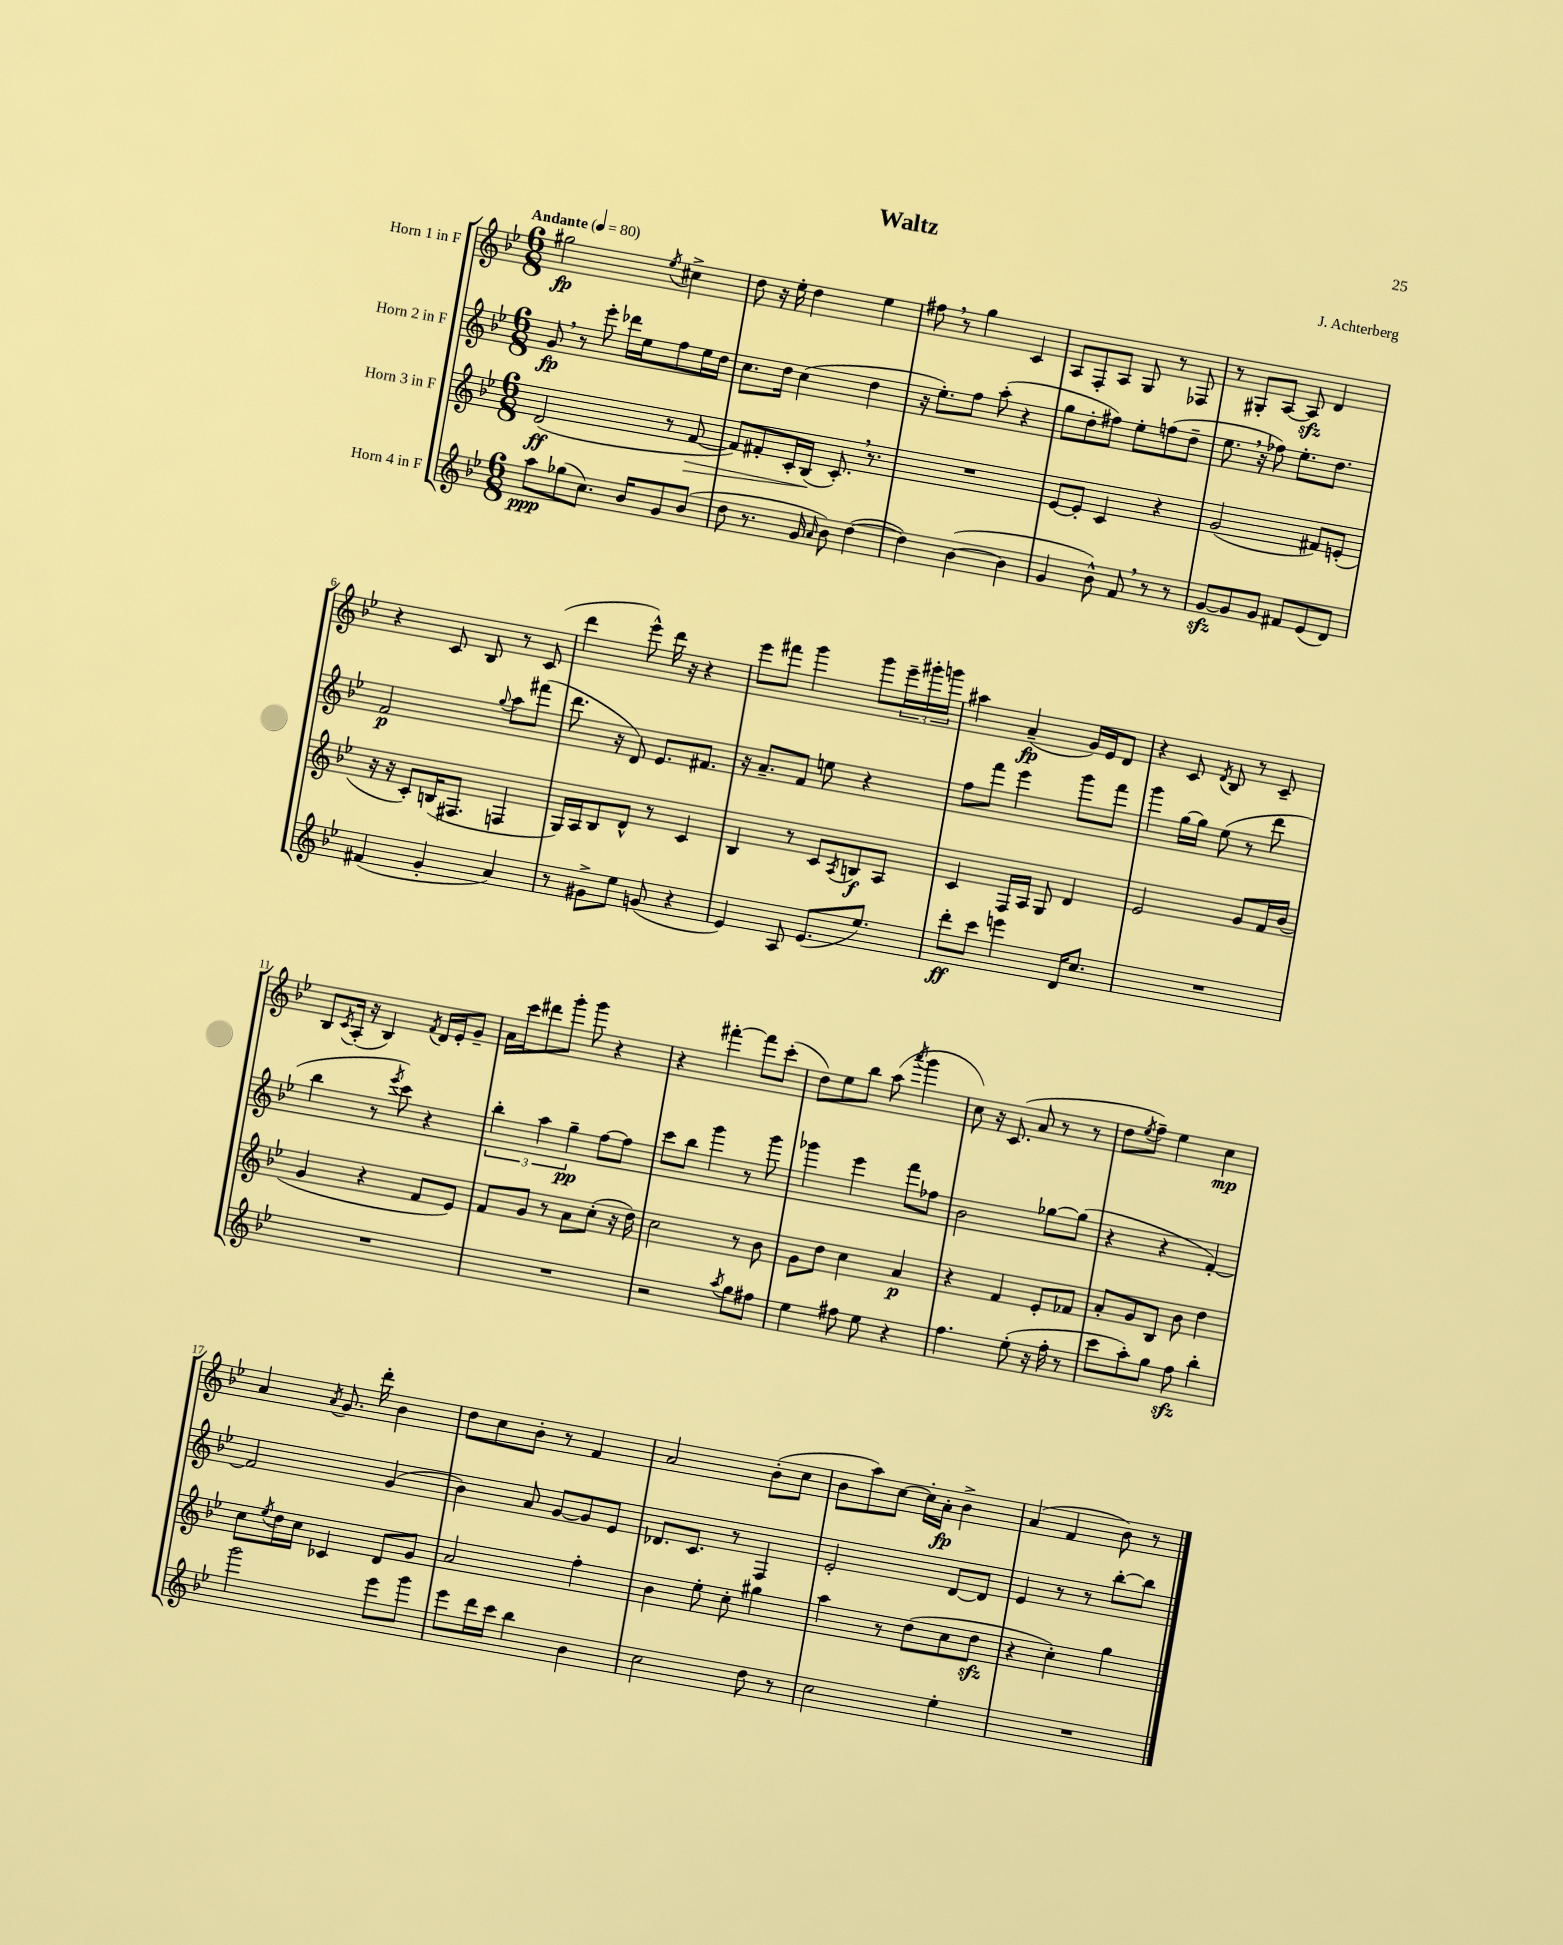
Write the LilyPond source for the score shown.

\header { title = "Waltz" composer = "J. Achterberg" }
<<
\new StaffGroup <<
\new Staff = "s0" \with { instrumentName = "Horn 1 in F" } {
    \clef treble \key bes \major \numericTimeSignature \time 6/8 \tempo "Andante" 4 = 80
    gis''2\fp \acciaccatura { ees''8 } cis''4-> |
    d''8 r16 ees''16-. d''4 ees''4 |
    fis''8 \breathe r8 g''4 c'4 |
    a8 f8-. a8 g8 r8 fes8 |
    r8 gis8-. a8~ a8\sfz d'4 |
    r4 c'8 bes8 r8 c'8( |
    d'''4 ees'''8-^) d'''16 r16 r4 |
    ees'''8 fis'''8 g'''4 g'''8 \tuplet 3/2 { ees'''16-- gis'''16-. g'''16 } |
    ais''4 a'4--\fp( g'16) ees'16 d'8 |
    r4 c'8 \acciaccatura { d'8 } bes8 r8 c'8-- |
    bes8 \acciaccatura { c'8 } a16-.( r16 bes4) \acciaccatura { f'8 } d'16 ees'16-. g'8-- |
    a'16 c'''16 dis'''8 g'''8-. g'''8 r4 |
    r4 fis'''4~-. fis'''8 c'''8-.( |
    d''8) ees''8 bes''8 a''8( \acciaccatura { a'''8 } g'''4 |
    c''8) r16 c'8.( a'8 r8 r8 |
    d''8 \acciaccatura { ees''8 } f''8--) ees''4 c''4\mp |
    a'4 \acciaccatura { a'8 } g'8. d'''16-. bes'4 |
    d''8 c''8 bes'8-. r8 f'4 |
    a'2 bes'8-.( c''8 |
    bes'8 a''8) c''8~ c''16-. a'16-.\fp bes'4-> |
    a'4( f'4 bes'8) r8 \bar "|." |
}
\new Staff = "s1" \with { instrumentName = "Horn 2 in F" } {
    \clef treble \key bes \major \numericTimeSignature \time 6/8
    g'8\fp \breathe r8 ees'''8-. des'''16 ees''16 f''8 ees''16 d''16 |
    c''8. d''16 c''4( d''4 |
    r16 ees''8.-.) f''8 a''8-.( r4 |
    g''8 d''8-. fis''8) ees''8-. f''8( d''8-- |
    ees''8. \breathe r16 fes''8) ees''8.-. d''8. |
    f'2\p \appoggiatura { g''8 } a''8 fis'''8( |
    d'''8. r16 d'8) ees'8. fis'8. |
    r16 a'8.-- f'8 e''8 r4 |
    f''8 f'''8 ees'''4 g'''8 f'''8 |
    g'''4 g''16~ g''16 ees''8( r8 d'''8 |
    bes''4 r8 \acciaccatura { ees'''8 } c'''8) r4 |
    \tuplet 3/2 { bes''4-. a''4 g''4--\pp } f''8~ f''8 |
    c'''8 bes''8 g'''4 r8 g'''8 |
    ges'''4 ees'''4 f'''8 fes''8 |
    bes'2 ges''8~ ges''8( |
    r4 r4 f'4~-.) |
    f'2 g'4( |
    bes'4) a'8 g'8~ g'8 ees'8 |
    des'8. c'8. r8 f4 |
    ees'2-. d'8~ d'8 |
    ees'4 r8 r8 bes''8~-. bes''8 \bar "|." |
}
\new Staff = "s2" \with { instrumentName = "Horn 3 in F" } {
    \clef treble \key bes \major \numericTimeSignature \time 6/8
    d'2\ff( r8 f'8~\> |
    f'8) fis'8-. c'16-. bes16\!( c'8.-.) \breathe r8. |
    R2. |
    ees'8~ ees'8-. c'4 r4 |
    g'2( fis'8) e'8-.( |
    r16 r16 c'8-.) b16( fis8. f4 |
    g16) a16 bes8 d'8-^ r8 c'4 |
    bes4 r8 c'8 \acciaccatura { a8 } b8\f a8 |
    c'4 f16 a16 g8 d'4 |
    ees'2 g'8 f'16 bes'16( |
    g'4 r4 f'8 ees'8) |
    f'8 g'8 r8 a'8 c''8-.( r16 d''16) |
    c''2 r8 bes'8 |
    g'8 d''8 c''4 a'4\p |
    r4 f'4 ees'8-. fes'8 |
    a'8-. g'8 bes8 bes'8 d''4 |
    c''8 \acciaccatura { ees''8 } d''16 c''16 ces'4 d'8 g'8 |
    a'2 f''4-. |
    bes'4 ees''8-. c''8-. gis''4 |
    a''4 r8 d''8( c''8 d''8\sfz |
    r4 c''4-.) g''4 \bar "|." |
}
\new Staff = "s3" \with { instrumentName = "Horn 4 in F" } {
    \clef treble \key bes \major \numericTimeSignature \time 6/8
    a''8\ppp ges''8( c''8.) bes'16 g'8 bes'8( |
    d''8 r8. g'16 \grace { a'16 } bes'8) d''4~( |
    d''4) bes'4~( bes'4 |
    g'4 bes'8-^) f'8 \breathe r8 r8 |
    g'8~\sfz g'8 g'8 fis'8 ees'8( d'8) |
    fis'4( g'4-. a'4) |
    r8 gis'8-> ees''8 g'8( r4 |
    ees'4) a8 ees'8.( ees''8.) |
    d'''8-.\ff c'''8 e'''4 d'16 c''8. |
    R2. |
    R2. |
    R2. |
    r2 \acciaccatura { a''8 } g''8 fis''8 |
    ees''4 fis''8 ees''8 r4 |
    f''4. ees''8-.( r16 f''16-. r8 |
    c'''8 a''8-.) g''8 f''8\sfz bes''4-. |
    g'''2 ees'''8 g'''8 |
    ees'''8 d'''16 c'''16 bes''4 bes'4 |
    c''2 d''8 r8 |
    c''2 ees''4-. |
    R2. \bar "|." |
}
>>
>>
